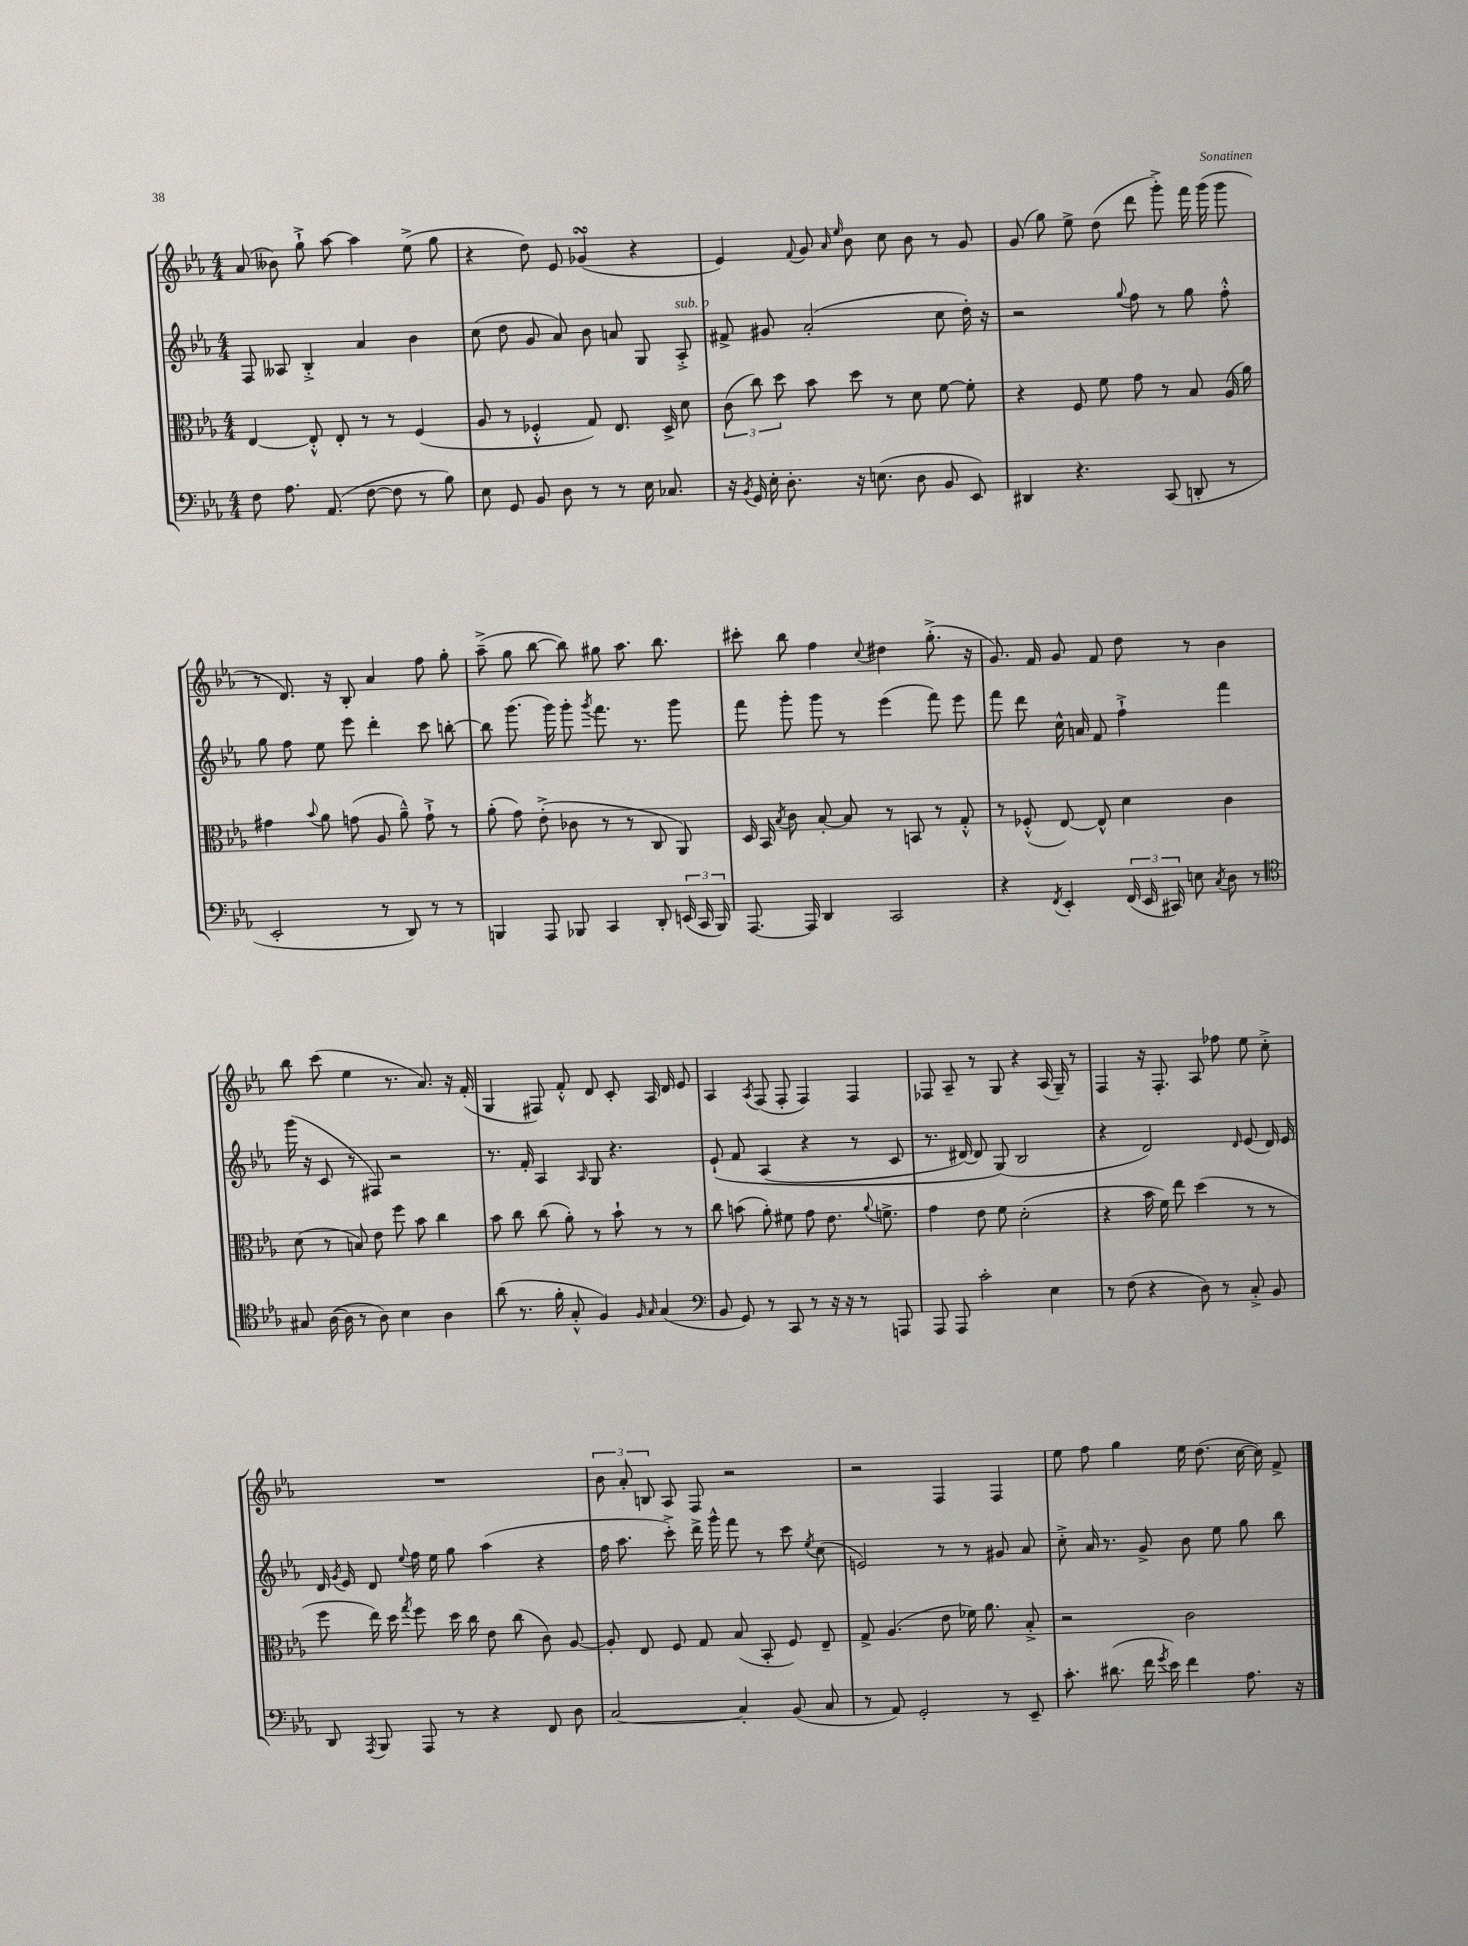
<<
\new StaffGroup <<
\new Staff = "s0" {
    \clef treble \key ees \major \numericTimeSignature \time 4/4
    \autoBeamOff aes'8( beses'8) g''8-!-> aes''8~ aes''4 ees''8->( g''8 |
    r4 d''8) ees'8 ges'4\turn( r4 |
    ees'4) \appoggiatura { f'8 } g'8 \grace { aes'16 ees''16 } bes'8 c''8 bes'8 r8 g'8 |
    g'8( g''8) ees''8-> d''8( d'''8 g'''8-.->) f'''16 g'''16( g'''8 |
    r8 d'8.) r16 bes8-. aes'4 f''8 g''8-. |
    aes''8--->( g''8 bes''8~ bes''8) gis''8 aes''8. bes''8. |
    cis'''8-. bes''8 f''4 \appoggiatura { c''8 } dis''4 g''8.-.->( r16 |
    g'8.) f'16 g'8 f'8 d''8 r8 bes'4 |
    bes''8 c'''8( ees''4 r8. aes'8.) r16 f'16-.( |
    g4 fis8) f'8-.-^ d'8 c'8-. aes16 d'16 ees'8 |
    aes4 \acciaccatura { aes8 } f8( f8-. f4) f4 |
    fes8 aes8-- r8 g8 r4 aes16( g16--) r8 |
    f4 r16 f8.-. aes8 fes''8 ees''8 c''8-.-> |
    R1 |
    \tuplet 3/2 { bes'8 aes'8-. b8 } aes8 f8 r2 |
    r2 f4 f4 |
    ees''8 f''8 g''4 ees''16 d''8.( c''16~ c''16) f'8-> \bar "|." |
}
\new Staff = "s1" {
    \clef treble \key ees \major \numericTimeSignature \time 4/4
    \autoBeamOff f8 aeses8 bes4-.-> aes'4 bes'4 |
    c''8( d''8 g'8 aes'8) bes'8 a'8 g8 aes8-.->^\markup { \italic "sub. p" } |
    fis'8-> gis'8 aes'2-.( c''8 d''16-.) r16 |
    r2 \appoggiatura { g''8 } f''8 r8 g''8 f''8-.-^ |
    g''8 f''8 ees''8 ees'''8 d'''4-. c'''8 b''8~-. |
    b''8 g'''8.( g'''16) g'''8-. \acciaccatura { g'''8 } f'''8. r8. g'''8 |
    f'''8 g'''8-. g'''8 r8 ees'''4( f'''8) ees'''8 |
    f'''8 d'''8 c''16-^ a'16 f'8 f''4-!-> f'''4 |
    g'''16( r16 c'8 r8 fis8) r2 |
    r8. f'16-. aes4 \grace { aes16 } g8 r4. |
    ees'8-!\( f'8 aes4( r4 r8 c'8 |
    r8. dis'16~) dis'8 g8(\) bes2 |
    r4 d'2) \grace { d'16 } ees'8( d'16) ees'16 |
    d'16 \acciaccatura { g'8 } ees'16 d'8 \appoggiatura { ees''8 } f''16 ees''16 g''8 aes''4( r4 |
    f''16 aes''8. c'''8-.->) d'''16-> g'''16-^ f'''8 r8 c'''8 \acciaccatura { ees''8 } c''8( |
    e'2) r8 r8 gis'8 aes'8 |
    c''8-.-> aes'16 r8. g'8-> bes'8 ees''8 g''8 bes''8 \bar "|." |
}
\new Staff = "s2" {
    \clef alto \key ees \major \numericTimeSignature \time 4/4
    \autoBeamOff ees4~ ees8-.-^ ees8-. r8 r8 f4( |
    aes8 r8 fes4-.-^ g8) ees8. d16-> d'8 |
    \tuplet 3/2 { c'8( c''8) d''8 } bes'8 d''8 r8 d'8 f'8~ f'8-. |
    r4 f8 f'8 g'8 r8 bes8 aes16( aes'16) |
    gis'4 \appoggiatura { bes'8 } aes'8 g'8( aes8 aes'8---^) g'8-!-> r8 |
    aes'8-.( g'8) ees'8-.->( ces'8 r8 r8 c8 aes,8) |
    d16 bes,16 \acciaccatura { bes8 } c'8 bes8~-. bes8 r8 b,8 r8 g8-.-^ |
    r8 fes8-.-^( ees8~) ees8-^ d'4 c'4 |
    d'8( r8 b8) ees'8 f''8 bes'8 c''4 |
    bes'8 c''8 c''8( aes'8-.) r8 bes'8-! r8 r8 |
    c''8 b'8( aes'8-.) fis'8 g'8 ees'8. \appoggiatura { aes'8 } f'8.-> |
    g'4 ees'8 f'8 d'2-.( |
    r4 bes'16 f'16) ees''8 d''4( r8 r8 |
    f''8 ees''16) d''16 \acciaccatura { g''8 } f''8 d''16 c''16 ees'8 c''8( c'8) aes8~ |
    aes8-. ees8 f8 g8 bes8( bes,8-. f8) ees8-- |
    g8-> aes4.( ees'8 fes'16) aes'8. bes8-.-> |
    r2 c'2 \bar "|." |
}
\new Staff = "s3" {
    \clef bass \key ees \major \numericTimeSignature \time 4/4
    \autoBeamOff f8 aes8. aes,8.( f8~ f8 r8 bes8) |
    ees8 g,8 bes,8 d8 r8 r8 ees16 ces8. |
    r16 \acciaccatura { bes,8 } g,16 ees16-. d8.-. r16 e8.( d8 bes,8 ees,8) |
    dis,4 r4. c,8( d,8-. r8 |
    ees,2-. r8 d,8) r8 r8 |
    b,,4 aes,,8 bes,,8 c,4 d,8-. \tuplet 3/2 { e,16( c,16 bes,,16) } |
    aes,,8.~ aes,,16 d,4 c,2 |
    r4 \acciaccatura { f,8 } ees,4-. \tuplet 3/2 { f,16( ees,16 cis,16) } e8 \acciaccatura { c8 } d8 r8 |
    \clef tenor gis8 aes16~( aes16 r8 aes8) bes4 aes4 |
    aes'8( r8. f'16-. g8-.-^ f4) \grace { f16 g16 } g4( |
    \clef bass bes,8 g,8) r8 c,8 r8 r16 r16 r8 a,,8 |
    aes,,8 aes,,8 c'2-. ees4 |
    r8 f8( r4 d8) r8 c8-.-> bes,8 |
    d,8 \acciaccatura { aes,,8 } bes,,8 aes,,8 r8 r4 f,8 d8 |
    c2~ c4-. bes,8( c8 |
    r8 aes,8) g,2-. r8 ees,8-- |
    c'8.-. dis'8.( f'16 \acciaccatura { g'8 } ees'16) f'4 aes8. r16 \bar "|." |
}
>>
>>
\layout { \context { \Score \remove "Bar_number_engraver" } }
